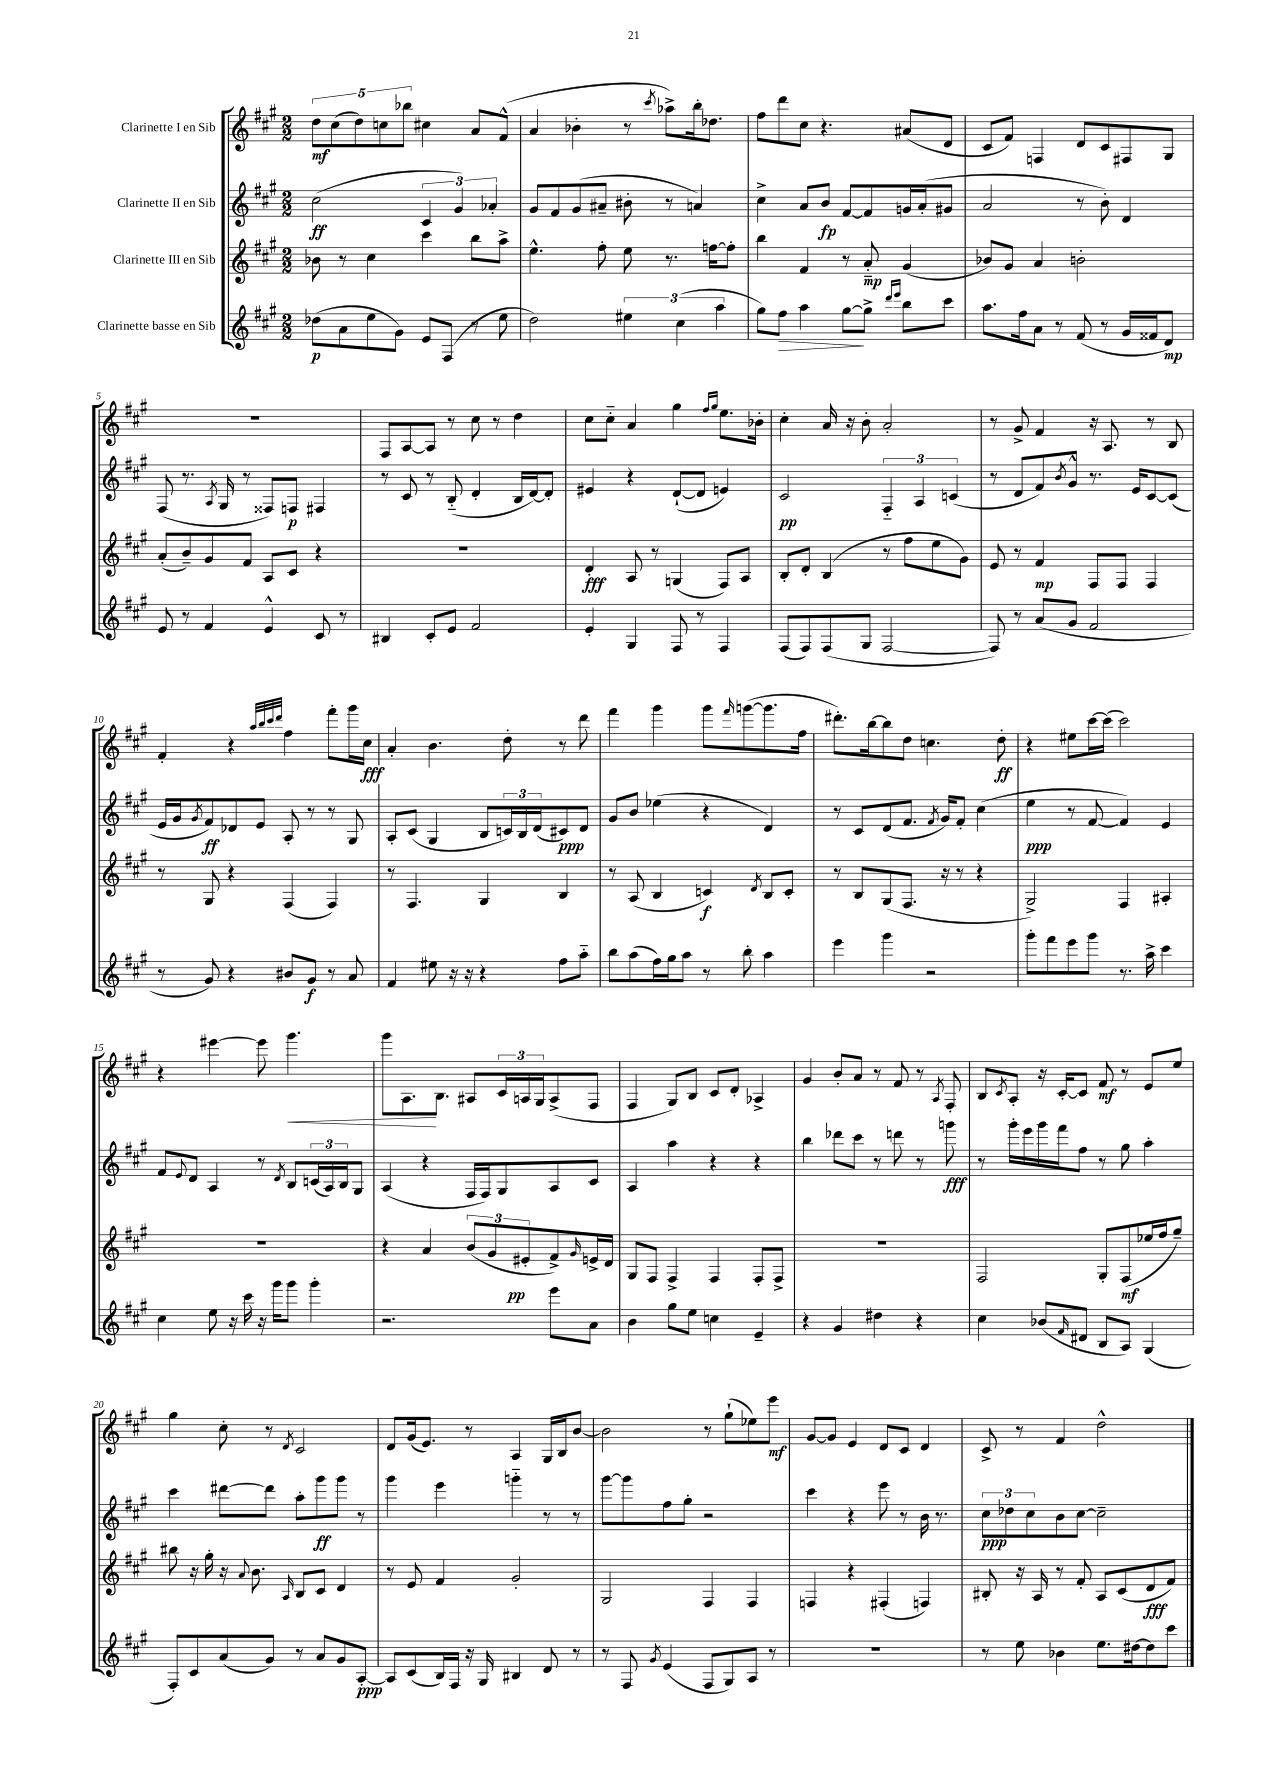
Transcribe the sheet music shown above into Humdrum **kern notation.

**kern	**kern	**kern	**kern
*staff4	*staff3	*staff2	*staff1
*clefG2	*clefG2	*clefG2	*clefG2
*k[f#c#g#]	*k[f#c#g#]	*k[f#c#g#]	*k[f#c#g#]
*M2/2	*M2/2	*M2/2	*M2/2
(8dd-	8b-	(2cc#	10dd
.	.	.	(10cc#
8a	8r	.	.
.	.	.	10dd)
8ee	4cc#	.	.
.	.	.	10cc
8g#)	.	.	.
.	.	.	10bb-
8e	4ccc#	6c#	4cc#
(8F#	.	.	.
.	.	6g#)	.
8r	8bb	.	8a
.	.	6a-'	.
8ee	8aa^	.	(8f#^^
=	=	=	=
2dd)	4.ee^^	8g#	4a
.	.	8f#	.
.	.	(8g#	4b-'
.	8ff#'	8a#~	.
6ee#	8ee	8b#'	8r
.	.	.	8qccc#
.	8.r	8r	8aa-^)
(6cc#	.	.	.
.	.	4a)	16bb'
.	[16ff	.	8.dd-
6aa	.	.	.
.	8ff']	.	.
=	=	=	=
8gg#)	4bb	4cc#^	8ff#
8ff#	.	.	8ddd
4aa	4f#	8a	8cc#
.	.	8b	4.r
[8gg#	8r	[8f#	.
8gg#^]	8a'~	8f#]	.
16qqddd	.	.	.
16qqeee	.	.	.
8bb	(4g#	16g	(8a#
.	.	(16a'	.
8ccc#	.	8g#	8d
=	=	=	=
8.aa	8b-)	2a	8c#
.	8g#	.	8f#)
16ff#	.	.	.
8a	4a	.	4F
8r	.	.	.
(8f#	2b'	8r	8d
8r	.	8b')	8c#
16g#	.	4d	8F#
16f##	.	.	.
8d)	.	.	8G#
=	=	=	=
8e	(8a'	(8F#	1r
8r	8b~)	8.r	.
4f#	8g#	.	.
.	.	8qA	.
.	.	16G#	.
.	8f#	8r	.
4e^^	8A	8F##)	.
.	8c#	8F	.
8c#	4r	4F#	.
8r	.	.	.
=	=	=	=
4B#	1r	8r	8F#
.	.	8c#	[8A
8c#'	.	8r	8A]
8e	.	(8B'~	8r
2f#	.	4d'	8cc#
.	.	.	8r
.	.	16B	4dd
.	.	[16d)	.
.	.	8d']	.
=	=	=	=
4e'	4d'	4e#	8cc#
.	.	.	8cc#'~
4G#	8A	4r	4a
.	8r	.	.
8F#	(4G	([8d`	4gg#
8r	.	8d]	.
.	.	.	16qqff#
.	.	.	16qqgg#
4F#	8F#)	4e)	8.ee
.	8A	.	.
.	.	.	16b-'
=	=	=	=
(8F#	8B'	2c#	4cc#'
8F#)	8d'	.	.
(8F#	(4B	.	16a
.	.	.	16r
8G#	.	.	8b'
[2F#	8r	6F#'~	2a'
.	8ff#	.	.
.	.	6A	.
.	8ee	.	.
.	.	(6c	.
.	8g#)	.	.
=	=	=	=
8F#])	8e	8r	8r
8r	8r	8d	8g#^
(8a	4f#	8f#)	4f#
.	.	8qb	.
8g#	.	8g#^^	.
2f#	8F#	8.r	16r
.	.	.	8.A
.	8F#	.	.
.	.	16e	.
.	4F#	[8c#	8r
.	.	(8c#]	8B
=	=	=	=
8r	8r	16e	4f#'
.	.	16g#	.
.	.	8qg#	.
8g#)	8G#	8f#)	.
4r	4r	8d-	4r
.	.	8e	.
.	.	.	32qqaa
.	.	.	32qqbb
.	.	.	32qqccc#
.	.	.	32qqddd
8b#	(4F#	8A'	4ff#
8g#	.	8r	.
8r	4F#)	8r	8fff#'
8a	.	8G#	16ggg#
.	.	.	16cc#
=	=	=	=
4f#	8r	8A'	4a'
.	4.F#	(8c#	.
8ee#	.	4G#	4.b
16r	.	.	.
16r	.	.	.
4r	4G#	8B	.
.	.	24c)	8dd'
.	.	24B	.
.	.	(24d	.
8ff#	4B	8c#)	8r
8aa'~	.	8d	8ddd
=	=	=	=
8bb	8r	8g#	4fff#
(8aa	(8A	8b	.
16ff#)	4B	(4ee-	4ggg#
16gg#	.	.	.
8aa	.	.	.
8r	4c)	4r	8ggg#
.	.	.	16qqfff#
8bb'	.	.	([8ggg
.	8qd	.	.
4aa	8B	4d)	8.ggg]
.	8c'	.	.
.	.	.	16ff#
=	=	=	=
4eee	8r	8r	8.ddd#')
.	8B	8c#	.
.	.	.	[16bb
4ggg#	(8G#	(8d	8bb]
.	8.F#	8.f#	8dd
2r	.	.	4.cc
.	.	8qf#	.
.	16r	16g#)	.
.	8r	8f#'	.
.	4r	(4cc#	.
.	.	.	8dd'
=	=	=	=
8ggg#'	2G#^)	4ee	4r
8fff#	.	.	.
8eee	.	8r	8ee#
8ggg#	.	[8f#	[16ccc#
.	.	.	(16ccc#]
8.r	4F#	4f#])	2ccc#)
16aa^	.	.	.
4ccc#	4A#'	4e	.
=	=	=	=
4cc#	1r	8f#	4r
.	.	8qqe	.
.	.	8d	.
8ee	.	4A	[4eee#
16r	.	.	.
16ccc#	.	.	.
16r	.	8r	8eee#]
16ggg#	.	.	.
.	.	8qd	.
8ggg#	.	8B	4.ggg#
4ggg#'	.	(24c	.
.	.	24A)	.
.	.	24B	.
.	.	8G#	.
=	=	=	=
2.r	4r	(4A	8ggg#
.	.	.	8.A
.	4a	4r	.
.	.	.	8.B
.	(12b	16F#	8A#
.	.	16F#)	.
.	12g#	.	.
.	.	8G#	24c#
.	12e#'	.	24A
.	.	.	24G#
8eee	8f#^)	8A	(8A^
.	16qqg#	.	.
8a	16e^	8c#	8F#
.	16d	.	.
=	=	=	=
4b	8G#	4A	4F#
.	8F#	.	.
8gg#	4F#^	4aa	8G#)
8ee	.	.	8B
4cc	4F#	4r	8c#
.	.	.	8d'
4e~	8F#'	4r	4A-^
.	8F#^	.	.
=	=	=	=
4r	1r	4bb	4g#
4g#	.	8ddd-	8b'
.	.	8ccc#	8a
4dd#	.	8r	8r
.	.	8ddd	8f#
4r	.	8r	8r
.	.	.	8qA
.	.	8ggg	8F#'
=	=	=	=
4cc#	2F#	8r	8B
.	.	.	8qc#
.	.	16ggg#'	8A'
.	.	16eee	.
(8b-	.	16ggg#	16r
.	.	16fff#	[16c#'
16qqf#	.	.	.
8d#	.	8ff#	8c#]
8B	8G#'	8r	8f#
8A)	(8F#	8gg#	8r
(4G#	16ee-	4aa'	8e
.	16ff#	.	.
.	8gg#~)	.	8ee
=	=	=	=
8F#')	8bb#	4ccc#	4gg#
8c#	16r	.	.
.	16gg#'	.	.
(8a	16r	[8ddd#	8cc#'
.	8qqa	.	.
.	8.b	.	.
8g#)	.	8ddd#]	8r
.	16qqA	.	8qd
8r	8B	8aa'	2c#
8a	8c#	8ggg#	.
8g#	4d	8ggg#	.
[8A'	.	8r	.
=	=	=	=
8A]	8r	4ggg#	8d
(8c#	8e	.	(16g#
.	.	.	8.e)
16B)	4f#	4eee	.
16F#	.	.	.
16r	.	.	8r
16G#	.	.	.
4B#	2g#'	4ggg'~	4A
8d	.	8r	16G#
.	.	.	16B
8r	.	8r	[8b
=	=	=	=
8r	2G#	[8ggg#	2b]
8F#	.	8ggg#]	.
8qg#	.	.	.
(4e	.	8ff#	.
.	.	8gg#'	.
8F#	4F#	2r	8r
8G#)	.	.	(8gg#`
8A	4F#	.	8ee-)
8r	.	.	8eee
=	=	=	=
1r	4F	4ccc#	[8g#
.	.	.	8g#]
.	4r	4r	4e
.	(4F#'	8eee	8d
.	.	8r	8c#
.	4F)	16b	4d
.	.	8.r	.
=	=	=	=
8r	8B#'	12cc#	8c#^
.	.	12dd-	.
8ee	16r	.	8r
.	.	12cc#	.
.	16A	.	.
4b-	8r	8b	4f#
.	8f#'	[8cc#	.
8.ee	8A	2cc#~]	2dd^^
.	(8c#	.	.
[16dd#	.	.	.
8dd#]	8d	.	.
8ccc#	8f#)	.	.
==	==	==	==
*-	*-	*-	*-
